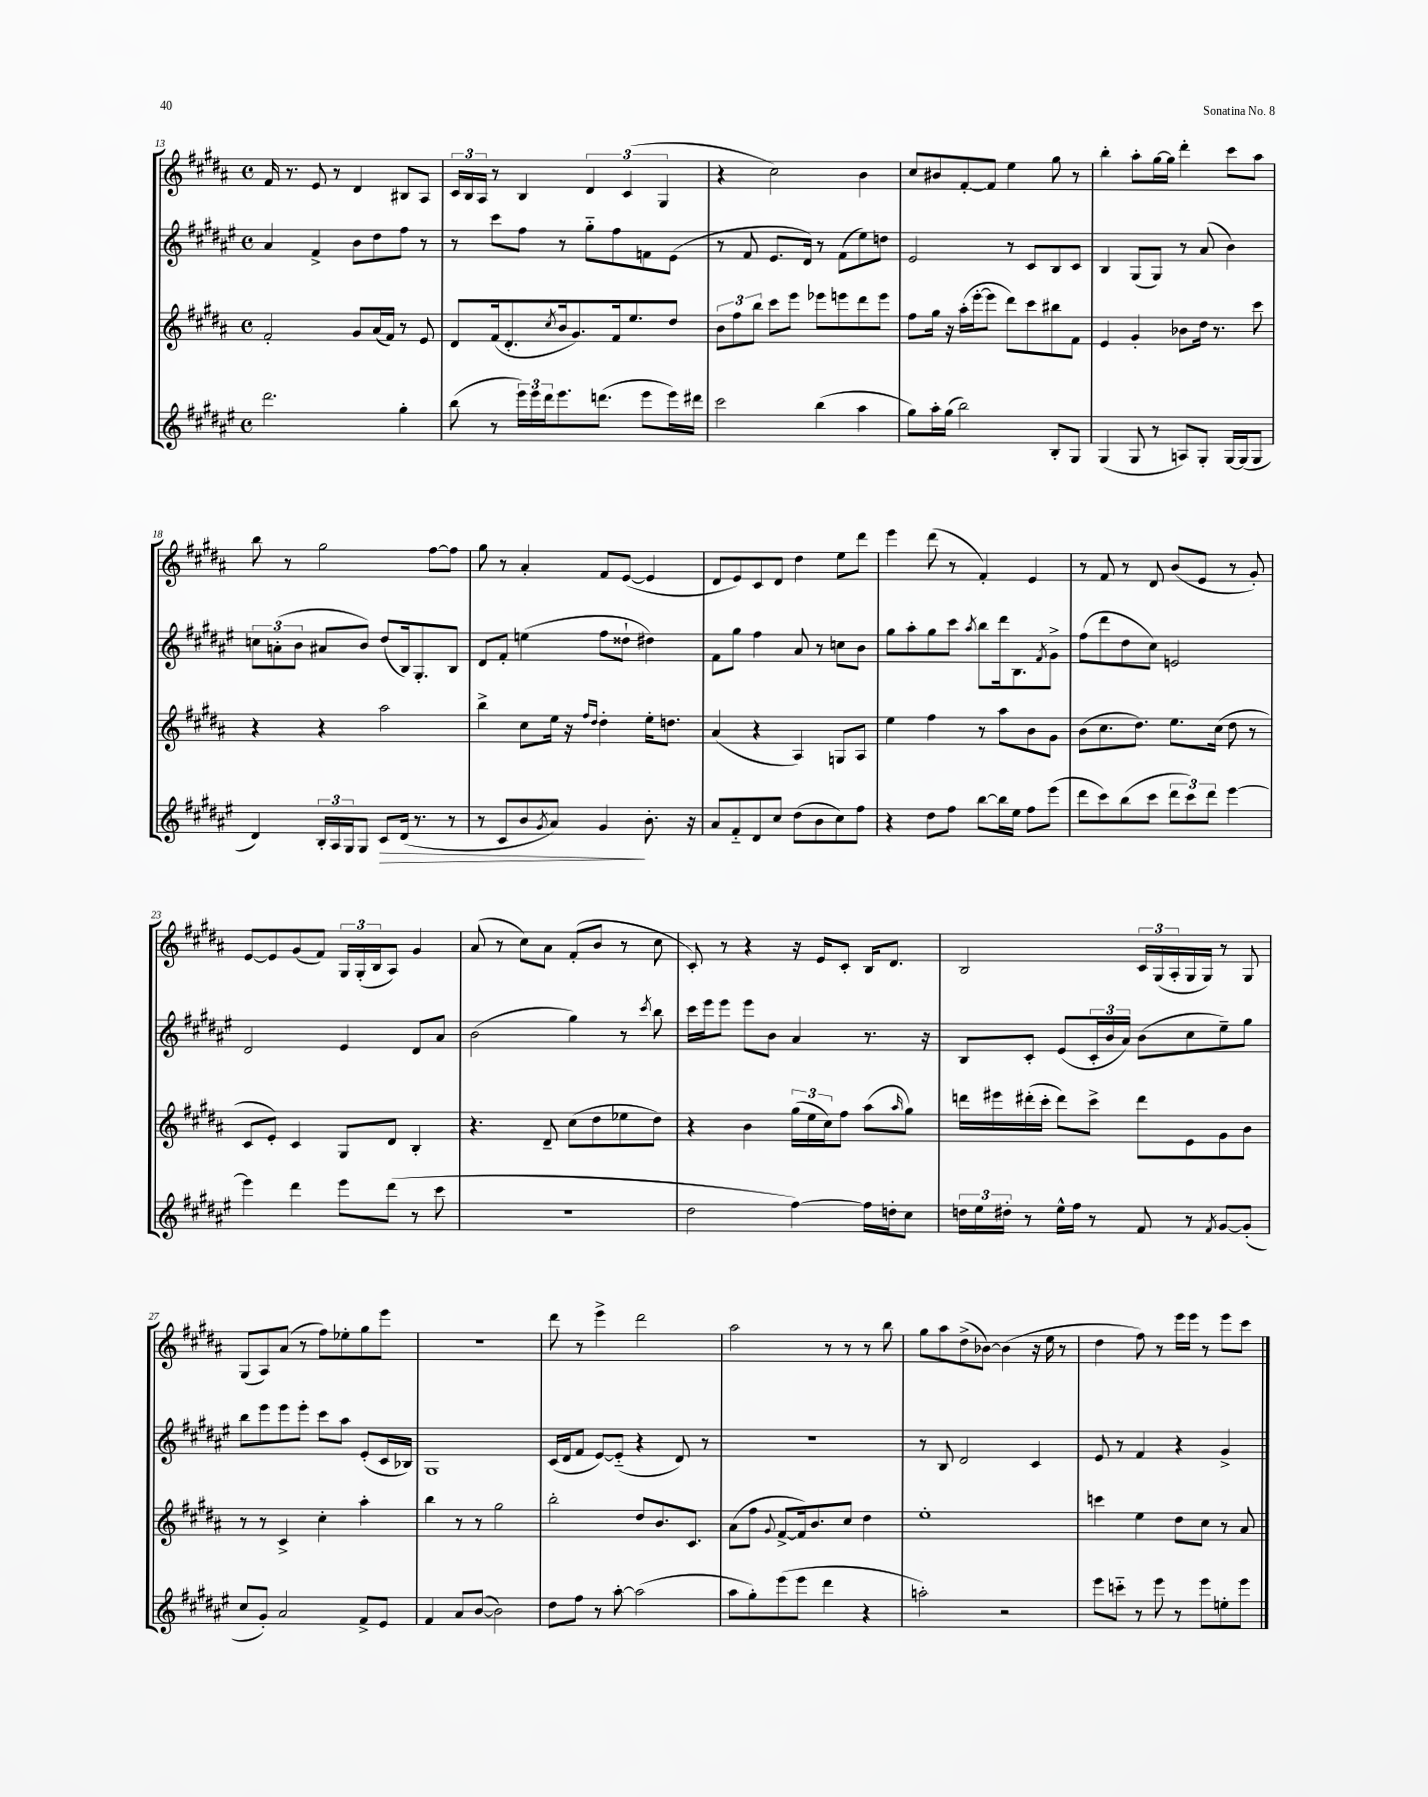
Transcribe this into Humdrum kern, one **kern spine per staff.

**kern	**dynam	**kern	**kern	**kern
*part4	*part4	*part3	*part2	*part1
*staff4	*staff4	*staff3	*staff2	*staff1
*clefG2	*	*clefG2	*clefG2	*clefG2
*k[f#c#g#d#a#e#]	*	*k[f#c#g#d#a#]	*k[f#c#g#d#a#e#]	*k[f#c#g#d#a#]
*M4/4	*	*M4/4	*M4/4	*M4/4
*met(c)	*	*met(c)	*met(c)	*met(c)
=13	=13	=13	=13	=13
2.ddd#\	.	2f#'/	4a#/	16f#/
.	.	.	.	8.r
.	.	.	4f#^/	8e/
.	.	.	.	8r
.	.	8g#/L	8b\L	4d#/
.	.	(16a#/L	8dd#\	.
.	.	16f#/JJ)	.	.
4gg#'\	.	8r	8ff#\J	8B#X/L
.	.	8e/	8r	8A#/J
=14	=14	=14	=14	=14
(8bb\	.	8d#/L	8r	24c#/LL
.	.	.	.	24B/
.	.	.	.	24A#/JJ
8r	.	(16f#/k	8ccc#\L	8r
.	.	8.d#'/	.	.
24eee#\LL)	.	.	8ff#\J	4B/
24eee#\	.	.	.	.
24ddd#\J	.	.	.	.
.	.	8qcc#/	.	.
8.eee#\	.	16b/k	8r	.
.	.	8.g#/)	.	.
.	.	.	8gg#\L	6d#/
(8.dddn\J	.	.	.	.
.	.	16f#/k	8ff#\	.
.	.	.	.	(6c#/
.	.	8.ee/	.	.
8eee#\L	.	.	8fn\	.
.	.	.	.	6G#/
16eee#\L)	.	8dd#/J	(8e#\J	.
16ddd#X\JJ	.	.	.	.
=15	=15	=15	=15	=15
2ccc#\	.	12b\L	8r	4r
.	.	12ff#\	.	.
.	.	.	8f#/	.
.	.	12bb\J	.	.
.	.	8ccc#\L	8.e#/L	2cc#\)
.	.	8eee\J	.	.
.	.	.	16d#/Jk)	.
(4bb\	.	8eee-X\L	8r	.
.	.	8eeen\	(8f#\L	.
4aa#\	.	8ddd#\	8ee#\)	4b\
.	.	8eee\J	8ddn\J	.
=16	=16	=16	=16	=16
8gg#\L)	.	8ff#\L	2e#/	8cc#/L
16aa#'\L	.	16gg#\Jk	.	8b#X/
(16gg#\JJ	.	16r	.	.
2bb\)	.	(16aa#'\LL	.	[8f#'/
.	.	[16eee'\J	.	.
.	.	8eee\J]	.	8f#/J]
.	.	8ddd#\L)	8r	4ee\
.	.	8ccc#\	8c#/L	.
8B'/L	.	8bb#X\	8B/	8gg#\
8G#/J	.	8f#\J	8c#/J	8r
=17	=17	=17	=17	=17
(4G#/	.	4e/	4B/	4bb'\
8G#/	.	4g#'/	(8G#/L	8aa#'\L
8r	.	.	8G#/J)	[16gg#\L
.	.	.	.	16gg#\JJ]
8An/L)	.	8b-X\L	8r	4ddd#'\
8G#'/J	.	16dd#\Jk	(8a#/	.
.	.	8.r	.	.
[16G#/LL	.	.	4b\)	8ccc#\L
(16G#/J]	.	.	.	.
8G#/J	.	8ccc#\	.	8aa#\J
!!LO:LB:g=z
=18	=18	=18	=18	=18
4d#/)	.	4r	12ccn\L	8bb\
.	.	.	(12an'\	.
.	.	.	.	8r
.	.	.	12b\J	.
24B'/LL	.	4r	8a#X/L	2gg#\
24A#/	.	.	.	.
24G#/J	.	.	.	.
8G#/J	.	.	8b/J)	.
!	!LO:HP:b	!	!	!
8c#/L	>	2aa#\	(8dd#/L	.
(16d#/Jk	.	.	16B/k)	.
8.r	.	.	8.G#'/	.
.	.	.	.	[8ff#\L
8r	.	.	8B/J	8ff#\J]
=19	=19	=19	=19	=19
8r	.	4bb^\	8d#/L	8gg#\
8c#/L	.	.	8f#'/J	8r
8b/	.	8cc#\L	(4een\	4a#'/
8qg#/	.	.	.	.
8a#/J)	.	16ee\Jk	.	.
.	.	16r	.	.
.	.	16qqff#/LL	.	.
.	.	16qqdd#/JJ	.	.
4g#/	.	4dd#'\	8ff#\L	8f#/L
.	.	.	8dd##X`\J	([8e/J
8.b'\	]	16ee'\KL	4dd#X\)	4e/]
.	.	8.ddn\J	.	.
16r	.	.	.	.
=20	=20	=20	=20	=20
8a#/L	.	(4a#/	8f#\L	8d#/L
8f#/	.	.	8gg#\J	8e/)
8d#/	.	4r	4ff#\	8c#/
8cc#/J	.	.	.	8d#/J
(8dd#\L	.	4A#/)	8a#/	4dd#\
8b\	.	.	8r	.
8cc#\)	.	8Gn/L	8ccn\L	8ee\L
8ff#\J	.	8A#/J	8b\J	8ddd#\J
=21	=21	=21	=21	=21
4r	.	4ee\	8gg#\L	4eee\
.	.	.	8aa#'\	.
8dd#\L	.	4ff#\	8gg#\	(8ddd#\
8ff#\J	.	.	8ccc#\J	8r
.	.	.	8qaa#/	.
[8bb\L	.	8r	8bb\L	4f#'/)
16bb\L]	.	8aa#\L	16ddd#\k	.
16ee#\JJ	.	.	8.B\	.
8ff#\L	.	8b\	.	4e/
.	.	.	8qf#/	.
(8eee#\J	.	8g#\J	8g#^\J	.
=22	=22	=22	=22	=22
8ddd#\L	.	(8b\L	(8ff#\L	8r
8ccc#\)	.	8.cc#\	8ddd#\	8f#/
(8bb\	.	.	8dd#\	8r
.	.	8.dd#\J)	.	.
8ccc#\J	.	.	8cc#\J)	8d#/
12ddd#\L	.	8.ee\L	2en/	(8b/L
12ccc#\)	.	.	.	.
.	.	.	.	8e/J
12ddd#\J	.	.	.	.
.	.	(16cc#\Jk	.	.
[4eee#\	.	8dd#\	.	8r
.	.	8r	.	8g#'/)
!!LO:LB:g=z
=23	=23	=23	=23	=23
4eee#\]	.	8c#/L	2d#/	[8e/L
.	.	8e'/J)	.	8e/]
4ddd#\	.	4c#/	.	(8g#/
.	.	.	.	8f#/J)
8eee#\L	.	8G#/L	4e#/	24G#/LL
.	.	.	.	(24G#'/
.	.	.	.	24B/J
(8ddd#\J	.	8d#/J	.	8A#/J)
8r	.	4B'/	8d#/L	4g#/
8ccc#\	.	.	8a#/J	.
=24	=24	=24	=24	=24
1r	.	4.r	(2b\	(8a#/
.	.	.	.	8r
.	.	.	.	8cc#\L)
.	.	8d#~/	.	8a#\J
.	.	(8cc#\L	4gg#\)	(8f#'/L
.	.	8dd#\	.	8b/J
.	.	8ee-X\	8r	8r
.	.	.	8qccc#/	.
.	.	8dd#\J)	8bb\	8cc#\
=25	=25	=25	=25	=25
2dd#\	.	4r	16ccc#\LL	8c#'/)
.	.	.	16eee#\J	.
.	.	.	8eee#\J	8r
.	.	4b\	8eee#\L	4r
.	.	.	8b\J	.
[4ff#\)	.	(24gg#\LL	4a#/	16r
.	.	24ee\	.	.
.	.	.	.	16e/KL
.	.	24cc#\J)	.	.
.	.	8ff#\J	.	8c#'/J
16ff#\LL]	.	(8aa#\L	8.r	16B/KL
16ddn'\J	.	.	.	8.d#/J
.	.	16qqaa#/	.	.
8cc#\J	.	8gg#\J)	.	.
.	.	.	16r	.
=26	=26	=26	=26	=26
24ddn\LL	.	16dddn\LL	8B/L	2B/
24ee#\	.	.	.	.
.	.	16eee#X\	.	.
24dd#X'\JJ	.	.	.	.
8r	.	(16ddd#X'\	8c#'/J	.
.	.	16ccc#'\JJ	.	.
16ee#^^\LL	.	8ddd#\L)	(8e#/L	.
16ff#\JJ	.	.	.	.
8r	.	8ccc#^\J	24c#'/L	.
.	.	.	24b/	.
.	.	.	24a#/JJ)	.
8f#/	.	8ddd#\L	(8b\L	24c#/LL
.	.	.	.	(24G#/
.	.	.	.	24A#'/
8r	.	8e\	8cc#\	16G#/
.	.	.	.	16G#/JJ)
8qf#/	.	.	.	.
[8g#/L	.	8g#\	8ee#~\)	8r
(8g#'/J]	.	8b\J	8gg#\J	8G#/
!!LO:LB:g=z
=27	=27	=27	=27	=27
8cc#/L	.	8r	8bb\L	(8G#/L
8g#'/J)	.	8r	8eee#\	8A#/)
2a#/	.	4c#^/	8eee#\	(8a#/J
.	.	.	8eee#'\J	8r
.	.	4cc#'\	8ccc#\L	8ff#\L)
.	.	.	8aa#\J	8ee-X'\
8f#^/L	.	4aa#'\	(8e#'/L	8gg#\
8e#/J	.	.	16c#/L	8eee\J
.	.	.	16B-X/JJ)	.
=28	=28	=28	=28	=28
4f#/	.	4bb\	1G#	1r
8a#/L	.	8r	.	.
([8b/J	.	8r	.	.
2b\])	.	2gg#\	.	.
=29	=29	=29	=29	=29
8dd#\L	.	2bb'\	(16c#/LL	8ddd#\
.	.	.	16d#/J	.
8ff#\J	.	.	8f#/J	8r
8r	.	.	[8e#/L)	4eee^\
[8aa#'\	.	.	(8e#/J]	.
(2aa#\]	.	8dd#/L	4r	2ddd#\
.	.	8.b/	.	.
.	.	.	8d#/)	.
.	.	8.c#/J	.	.
.	.	.	8r	.
=30	=30	=30	=30	=30
8aa#\L	.	(8a#\L	1r	2aa#\
8gg#'\)	.	8ff#\J	.	.
.	.	8qqg#/	.	.
(8eee#\	.	[8f#^/L	.	.
8eee#\J	.	16f#/k])	.	.
.	.	8.b/	.	.
4ddd#\	.	.	.	8r
.	.	8cc#/J	.	8r
4r	.	4dd#\	.	8r
.	.	.	.	8bb\
=31	=31	=31	=31	=31
2aan'\)	.	1ee'	8r	8gg#\L
.	.	.	8B/	8aa#\
.	.	.	2d#/	(8dd#^\
.	.	.	.	[8b-X\J)
2r	.	.	.	(4b-\]
.	.	.	4c#/	16r
.	.	.	.	16ee\
.	.	.	.	8r
=32	=32	=32	=32	=32
8eee#\L	.	4cccn\	8e#/	4dd#\
8cccn\J	.	.	8r	.
8r	.	4ee\	4f#/	8ff#\)
8eee#\	.	.	.	8r
8r	.	8dd#\L	4r	16eee\LL
.	.	.	.	16eee\JJ
8eee#\L	.	8cc#\J	.	8r
8een'\	.	8r	4g#^/	8eee\L
8eee#\J	.	8a#/	.	8ccc#\J
==	==	==	==	==
*-	*-	*-	*-	*-
